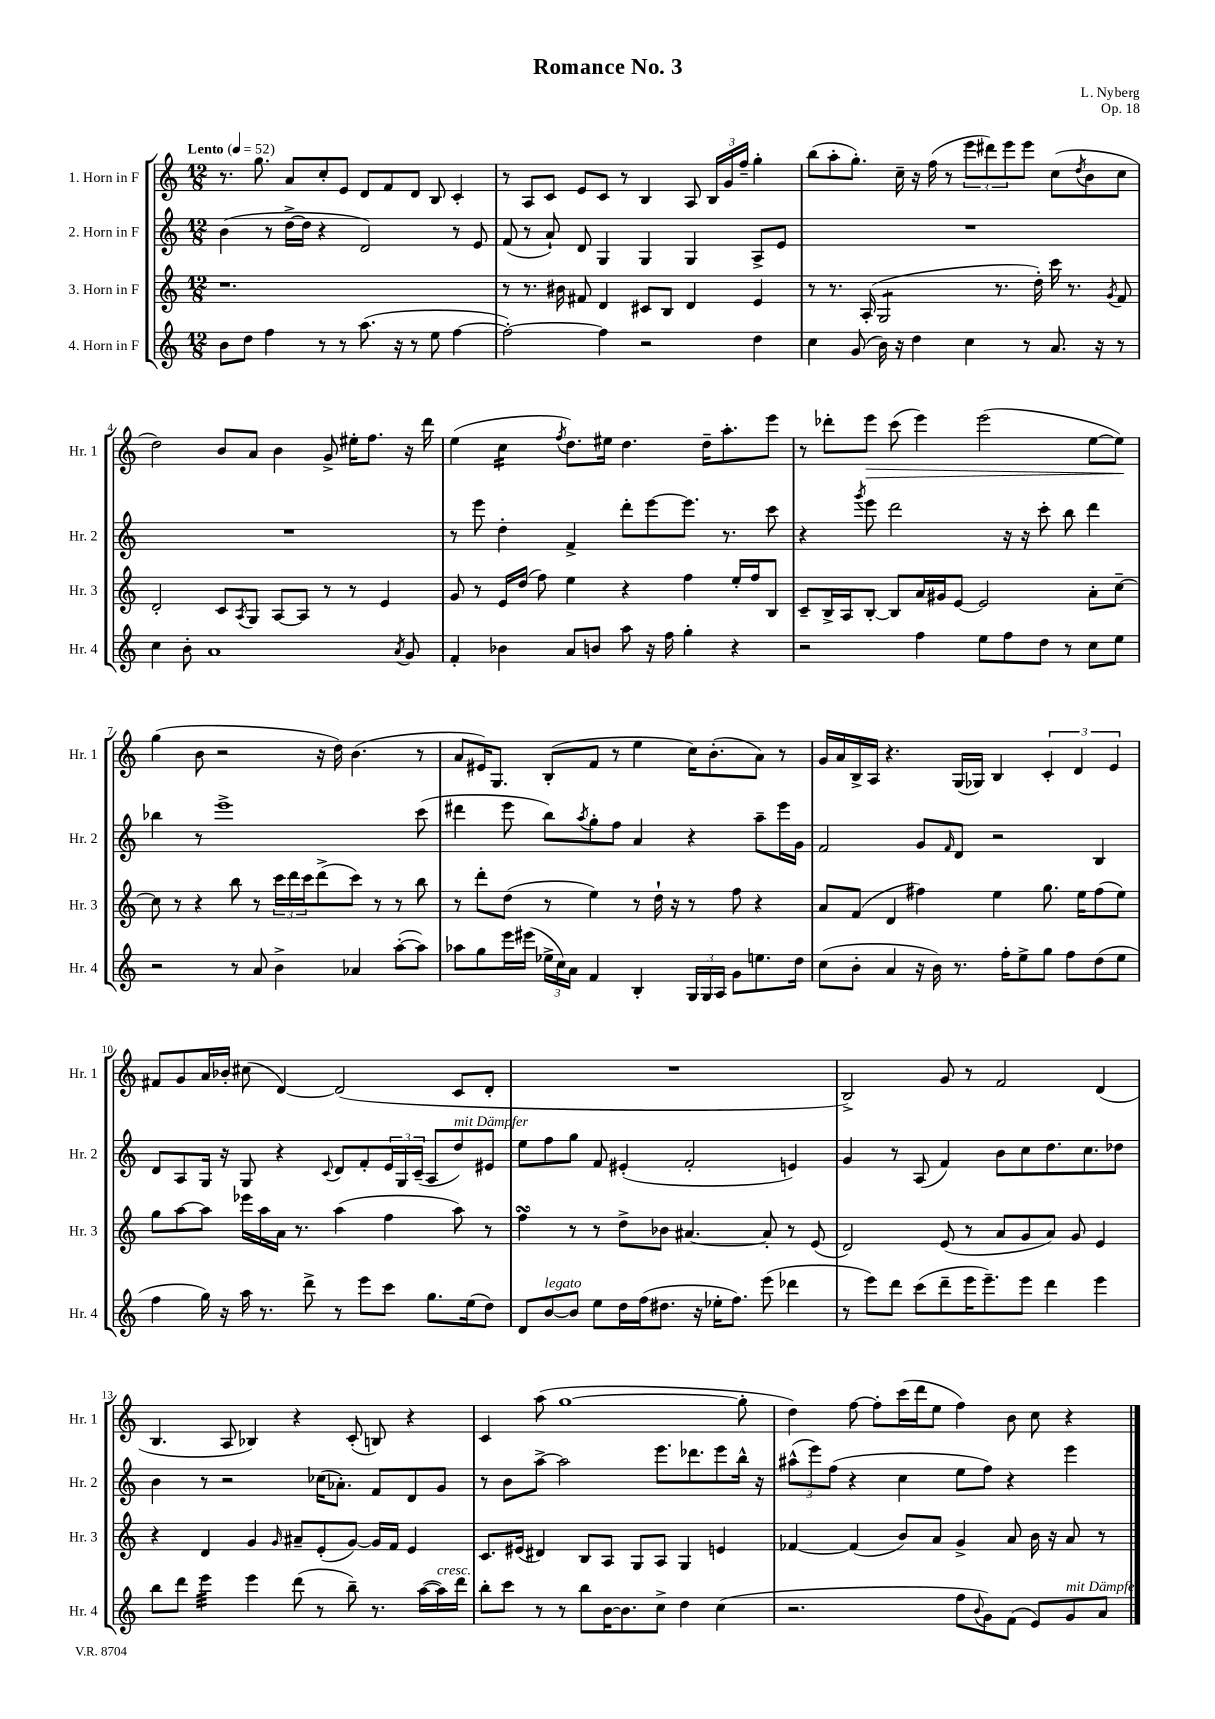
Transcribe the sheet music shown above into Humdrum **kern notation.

**kern	**kern	**kern	**kern
*staff4	*staff3	*staff2	*staff1
*clefG2	*clefG2	*clefG2	*clefG2
*k[]	*k[]	*k[]	*k[]
*M12/8	*M12/8	*M12/8	*M12/8
*MM52	*MM52	*MM52	*MM52
8b	1.r	(4b	8.r
8dd	.	.	.
.	.	.	8.gg
4ff	.	8r	.
.	.	[16dd^	8a
.	.	16dd]	.
8r	.	4r	8cc'
8r	.	.	8e
(8.aa	.	2d)	8d
.	.	.	8f
16r	.	.	.
8r	.	.	8d
8ee	.	.	8B
[4ff	.	8r	4c'
.	.	8e	.
=	=	=	=
2ff'_)	8r	(8f	8r
.	8.r	8r	8A
.	.	8a`)	8c
.	16b#	.	.
.	8f#	8d	8e
4ff]	4d	4G	8c
.	.	.	8r
2r	8c#	4G	4B
.	8B	.	.
.	4d	4G	8A
.	.	.	24B
.	.	.	24g
.	.	.	24ff~
4dd	4e	8A^	4gg'
.	.	8e	.
=	=	=	=
4cc	8r	1.r	(8bb
.	8.r	.	8aa'
(8g	.	.	8.gg')
.	(16A'	.	.
16b)	2G	.	.
16r	.	.	16cc~
4dd	.	.	16r
.	.	.	(16ff
.	.	.	8r
4cc	.	.	12eee
.	.	.	12ddd#)
.	8.r	.	.
.	.	.	12eee
8r	.	.	8eee
.	16dd')	.	.
8.a	16ccc	.	(8cc
.	8.r	.	.
.	.	.	8qdd
.	.	.	8b
16r	.	.	.
.	8qg	.	.
8r	8f	.	8cc
=	=	=	=
4cc	2d'	1.r	2dd)
8b'	.	.	.
1a	.	.	.
.	8c	.	8b
.	8qA	.	.
.	8G	.	8a
.	[8A	.	4b
.	8A]	.	.
.	8r	.	8g^
.	8r	.	16ee#'
.	.	.	8.ff
.	4e	.	.
8qa	.	.	.
8g	.	.	16r
.	.	.	16ddd
=	=	=	=
4f'	8g	8r	(4ee
.	8r	8eee	.
4b-	16e	4dd'	4cc
.	(16dd	.	.
.	8ff)	.	.
.	.	.	8qff
8a	4ee	4f^	8.dd)
8b	.	.	.
.	.	.	16ee#
8aa	4r	8ddd'	4.dd
16r	.	[8eee	.
16ff	.	.	.
4gg'	4ff	8.eee]	.
.	.	.	16dd~
.	.	8.r	8.aa'
4r	16ee'	.	.
.	16ff	.	.
.	8B	8ccc	8eee
=	=	=	=
2r	8c~	4r	8r
.	16B^	.	8ddd-'
.	16A	.	.
.	.	8qggg	.
.	[8B'	8eee	8eee
.	8B]	2ddd	(8ccc
4ff	16a	.	4eee)
.	16g#	.	.
.	[8e	.	.
8ee	2e]	.	(2eee
8ff	.	16r	.
.	.	16r	.
8dd	.	8ccc'	.
8r	.	8bb	.
8cc	8a'	4ddd	[8ee
8ee	[8cc~	.	8ee])
=	=	=	=
2r	8cc]	4bb-	(4gg
.	8r	.	.
.	4r	8r	8b
.	.	1eee^	2r
8r	8bb	.	.
8a	8r	.	.
4b^	24ccc	.	.
.	24ddd	.	.
.	24ccc	.	.
.	(8ddd^	.	16r
.	.	.	16dd)
4a-	8ccc)	.	(4.b
.	8r	.	.
([8aa'	8r	.	.
8aa])	8bb	(8ccc	8r
=	=	=	=
8aa-	8r	4ddd#	8a
8gg	8ddd'	.	16e#)
.	.	.	8.G
16eee	(8dd	8eee	.
(16eee#	.	.	.
24ee-^	8r	8bb)	(8B'
24cc)	.	.	.
24a	.	.	.
.	.	8qaa	.
4f	4ee)	8gg'	8f
.	.	8ff	8r
4B'	8r	4a	4ee
.	16dd`	.	.
.	16r	.	.
24G	8r	4r	16cc)
24G	.	.	.
.	.	.	(8.b'
24A	.	.	.
8g	8ff	.	.
8.ee	4r	8aa~	8a)
.	.	16eee	8r
16dd	.	16g	.
=	=	=	=
(8cc	8a	2f	16g
.	.	.	16a
8b'	(8f	.	16B^
.	.	.	16A
4a	4d	.	4.r
16r	4ff#)	8g	.
16b)	.	.	.
.	.	16qqf	.
8.r	.	8d	(16G
.	.	.	16G-)
.	4ee	2r	4B
16ff'	.	.	.
8ee^	.	.	.
8gg	8.gg	.	6c'
8ff	.	.	.
.	.	.	6d
.	16ee	.	.
(8dd	(8ff#	4B	.
.	.	.	6e
8ee	8ee)	.	.
=	=	=	=
4ff	8gg	8d	8f#
.	[8aa	8A	8g
16gg)	8aa]	16G	16a
16r	.	16r	16b-'
16aa	16eee-	8G	(8cc#
8.r	16aa	.	.
.	16a	4r	[4d)
.	8.r	.	.
8ddd^	.	.	.
.	.	8qqc	.
8r	(4aa	8d	(2d]
8eee	.	8f'	.
8ccc	4ff	24e	.
.	.	24G	.
.	.	(24c~	.
8.gg	.	8A	.
.	8aa)	8dd)	8c
(16ee	.	.	.
8dd)	8r	8e#	8d'
=	=	=	=
8d	4ff	8ee	1.r
[8b	.	8ff	.
8b]	8r	8gg	.
8ee	8r	8f	.
16dd	8dd^	(4e#'	.
(16ff	.	.	.
8.dd#	8b-	.	.
.	[4.a#	2f'	.
16r	.	.	.
16ee-'	.	.	.
8.ff)	.	.	.
(8eee	8a#']	.	.
4ddd-	8r	4e)	.
.	(8e	.	.
=	=	=	=
8r	2d)	4g	2B^)
8eee)	.	.	.
8ddd	.	8r	.
(8ccc	.	(8A	.
8ddd~	(8e	4f)	8g
16eee	8r	.	8r
8.eee~)	.	.	.
.	8a	8b	2f
8eee	8g	8cc	.
4ddd	8a)	8.dd	.
.	8g	.	.
.	.	8.cc	.
4eee	4e	.	(4d
.	.	8dd-	.
=	=	=	=
8bb	4r	4b	4.B
8ddd	.	.	.
4eee	4d	8r	.
.	.	2r	8A
4eee	4g	.	4B-)
.	16qqg	.	.
(8ddd	8a#~	.	4r
8r	(8e'	(16cc-	.
.	.	8.a-')	.
8bb~)	[8g)	.	(8c'
8.r	16g]	8f	8B)
.	16f	.	.
.	4e	8d	4r
([16aa	.	.	.
16aa])	.	8g	.
16ddd	.	.	.
=	=	=	=
8bb'	8.c	8r	4c
8ccc	.	8b	.
.	(16e#	.	.
8r	4d#)	[8aa^	(8aa
8r	.	2aa]	[1gg
8bb	8B	.	.
[16b	8A	.	.
8.b]	.	.	.
.	8G	.	.
8cc^	8A	8.eee	.
4dd	4G	.	.
.	.	8.ddd-	.
(4cc	4e	8eee	.
.	.	16bb^^	8gg']
.	.	16r	.
=	=	=	=
2.r	[4f-	(12aa#^^	4dd)
.	.	12eee)	.
.	.	(12ff	.
.	(4f-]	4r	[8ff
.	.	.	8ff']
.	8b)	4cc	(16ccc
.	.	.	16ddd
.	8a	.	8ee
8ff	4g^	8ee	4ff)
8qqb	.	.	.
8g)	.	8ff)	.
(8f	8a	4r	8b
8e)	16b	.	8cc
.	16r	.	.
8g	8a	4eee	4r
8a	8r	.	.
==	==	==	==
*-	*-	*-	*-
